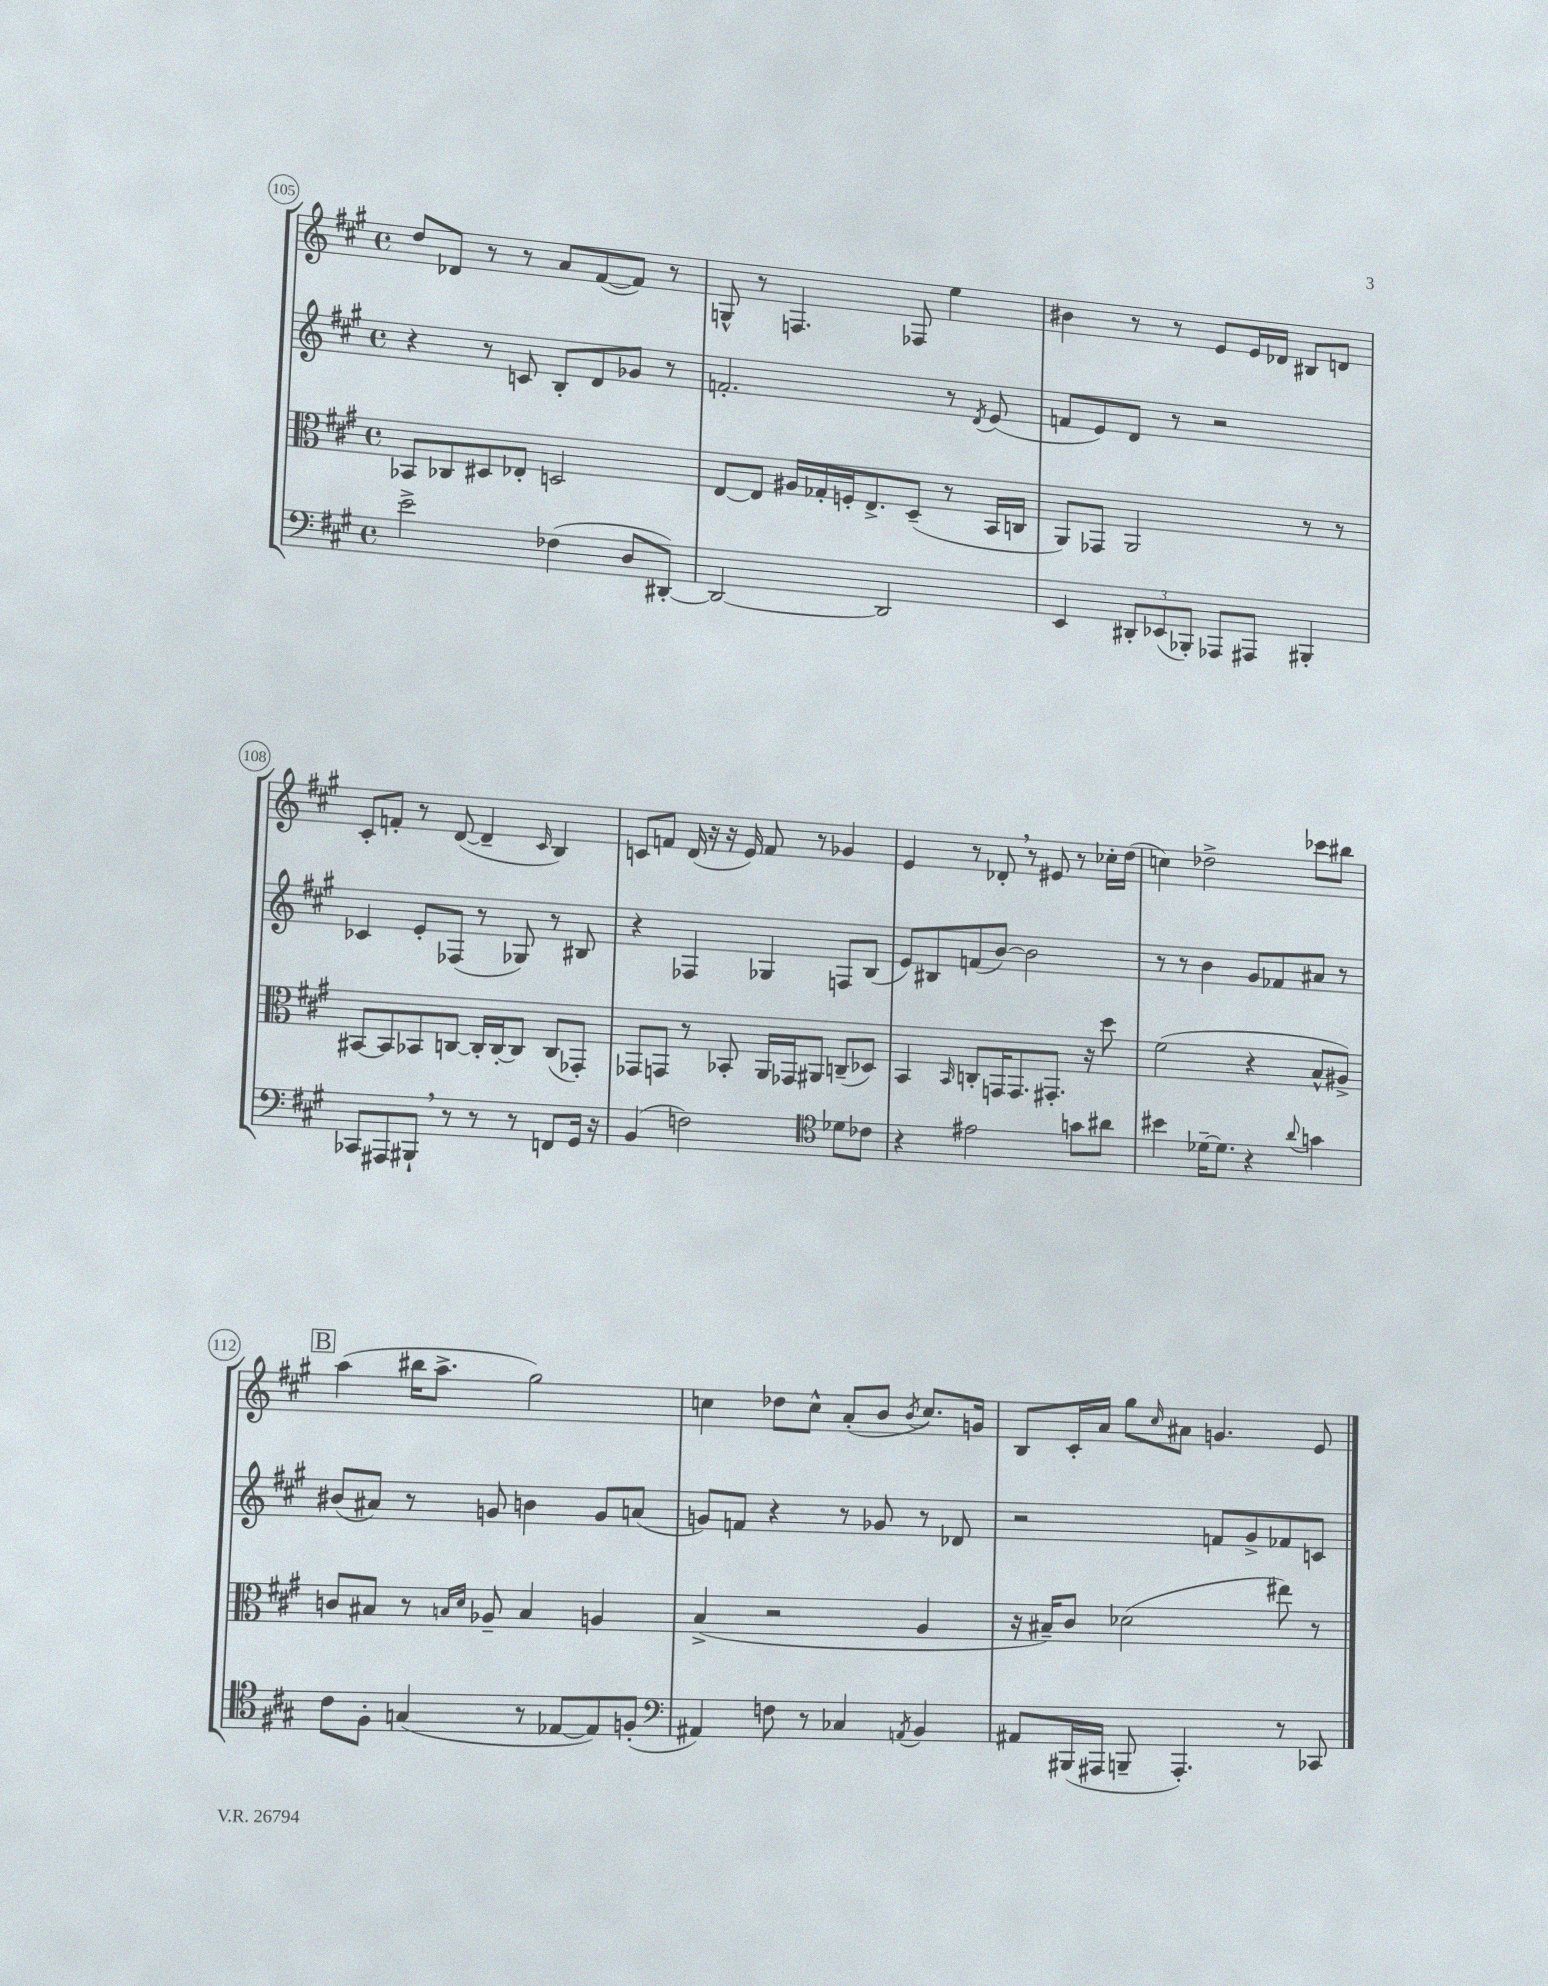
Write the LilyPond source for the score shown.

<<
\new StaffGroup <<
\new Staff = "s0" {
    \clef treble \key a \major \defaultTimeSignature \time 4/4
    d''8 des'8 r8 r8 a'8 fis'8~( fis'8) r8 |
    g8-^ r8 f4. fes8 e''4 |
    bis'4 r8 r8 e'8 e'16 des'16 bis8 d'8 |
    cis'8-. f'8-. r8 d'8~( d'4-- \grace { cis'16 } b4) |
    c'8 f'8 d'16( r16 r16 e'16) f'8 r8 ges'4 |
    e'4 r8 des'8-. \breathe r8 eis'8 r8 ces''16-. d''16( |
    c''4) des''2-> ces'''8 bis''8 |
    \mark \markup { \box "B" } a''4( bis''16 a''8.-> gis''2) |
    c''4 des''8 c''8-^ a'8-.( b'8 \acciaccatura { b'8 } c''8.) g'16 |
    b8 cis'16-. a'16 gis''8 \grace { cis''16 } ais'8 g'4. e'8 \bar "|." |
}
\new Staff = "s1" {
    \clef treble \key a \major \defaultTimeSignature \time 4/4
    r4 r8 c'8 b8-. d'8 ges'8 r8 |
    f'2.-. r8 \acciaccatura { d'8 } e'8( |
    f'8 e'8) d'8 r8 r2 |
    ces'4 e'8-. fes8( r8 ges8) r8 bis8 |
    r4 fes4 ges4 f8 b8( |
    e'8) bis8 f'8( b'8~) b'2 |
    r8 r8 b'4 gis'8 fes'8 ais'8 r8 |
    \mark \markup { \box "B" } bis'8( ais'8) r8 g'8 b'4 g'8 a'8( |
    g'8) f'8 r4 r8 ges'8 r8 des'8 |
    r2 f'8 gis'8-> fes'8 c'8 \bar "|." |
}
\new Staff = "s2" {
    \clef alto \key a \major \defaultTimeSignature \time 4/4
    bes,8 ces8 dis8 ees8-. d2 |
    e8~ e8 ais16 ges16-. f16-. e8.-> d8--( r8 b,16 c16 |
    a,8) ges,8 a,2 r8 r8 |
    bis,8~ bis,8 bes,8 c8~ c16-. c16~-. c8 c8( ges,8-.) |
    ges,8 g,8 r8 bes,8-. a,16 ges,16 ais,8 c8--( des8) |
    b,4 \grace { b,16 } c8-. g,16 g,8. gis,8.-. r16 d''8 |
    fis'2( r4 b8-^ ais8->) |
    \mark \markup { \box "B" } c'8 bis8 r8 \grace { b16 d'16 } aes8-- b4 a4 |
    b4->( r2 a4 |
    r16 bis16--) cis'8 des'2( eis''8) r8 \bar "|." |
}
\new Staff = "s3" {
    \clef bass \key a \major \defaultTimeSignature \time 4/4
    e'2-> fes4( d8 dis,8~-.) |
    dis,2~ dis,2 |
    e,4 \tuplet 3/2 { dis,8-. ees,8( bes,,8-.) } aes,,8 ais,,8 bis,,4-. |
    ces,8 ais,,8 bis,,8-! \breathe r8 r8 r8 f,8 gis,16 r16 |
    b,4( f2) \clef tenor des'8 ces'8 |
    r4 eis'2 g'8 ais'8 |
    bis'4 des'16~-- des'8. r4 \appoggiatura { a'8 } g'4 |
    \mark \markup { \box "B" } cis'8 fis8-. g4( r8 ees8~ ees8) f8-.( |
    \clef bass ais,4) f8 r8 ces4 \acciaccatura { a,8 } b,4 |
    ais,8 bis,,16( ais,,16 b,,8-- ais,,4.-.) r8 ces,8 \bar "|." |
}
>>
>>
\layout { \context { \Score currentBarNumber = #105 \override BarNumber.stencil = #(make-stencil-circler 0.1 0.3 ly:text-interface::print) } }
